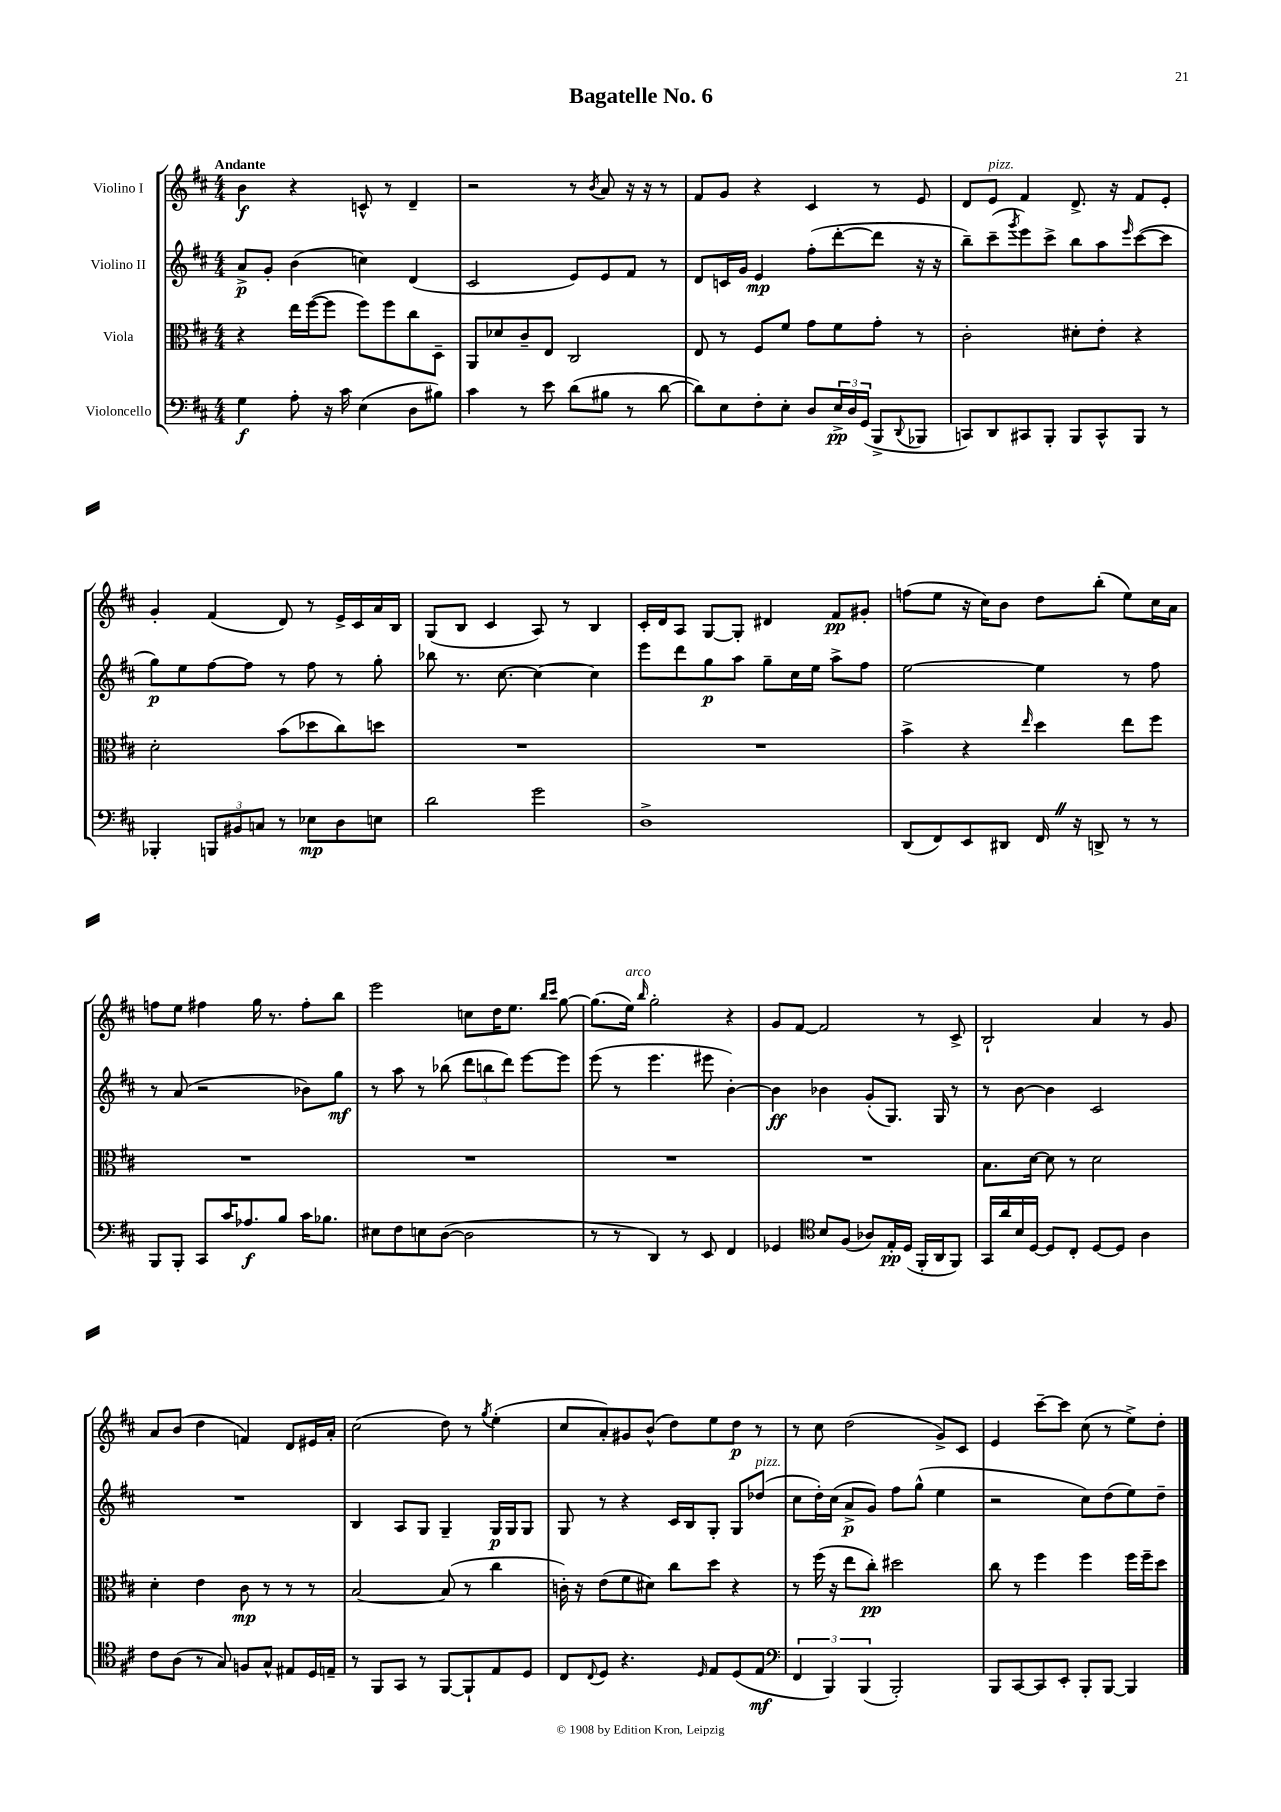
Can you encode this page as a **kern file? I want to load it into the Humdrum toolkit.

**kern	**dynam	**kern	**dynam	**kern	**dynam	**kern	**dynam
*part4	*part4	*part3	*part3	*part2	*part2	*part1	*part1
*staff4	*staff4	*staff3	*staff3	*staff2	*staff2	*staff1	*staff1
*I"Violoncello	*	*I"Viola	*	*I"Violino II	*	*I"Violino I	*
*clefF4	*	*clefC3	*	*clefG2	*	*clefG2	*
*k[f#c#]	*	*k[f#c#]	*	*k[f#c#]	*	*k[f#c#]	*
*M4/4	*	*M4/4	*	*M4/4	*	*M4/4	*
=1	=1	=1	=1	=1	=1	=1	=1
!	!	!	!	!	!	!LO:TX:a:B:t=Andante	!
4G\	f	4r	.	8a^/L	p	4b\	f
.	.	.	.	8g'/J	.	.	.
8A'\	.	16ee\LL	.	(4b\	.	4r	.
.	.	([16ff#\J	.	.	.	.	.
16r	.	8ff#\J]	.	.	.	.	.
16c#\	.	.	.	.	.	.	.
(4E\	.	8ff#\L)	.	4ccn\)	.	8cn^^/	.
.	.	8ff#\	.	.	.	8r	.
8D\L	.	8cc#\	.	(4d/	.	4d~/	.
8B#X\J)	.	8D~\J	.	.	.	.	.
=2	=2	=2	=2	=2	=2	=2	=2
4c#\	.	8AA/L	.	2c#/	.	2r	.
.	.	8d-X/	.	.	.	.	.
8r	.	8c#~/	.	.	.	.	.
8e\	.	8E/J	.	.	.	.	.
(8d\L	.	2C#/	.	8e/L)	.	8r	.
.	.	.	.	.	.	8qb/	.
8B#X\J	.	.	.	8e/	.	8a/	.
8r	.	.	.	8f#/J	.	16r	.
.	.	.	.	.	.	16r	.
[8d\	.	.	.	8r	.	8r	.
=3	=3	=3	=3	=3	=3	=3	=3
8d\L])	.	8E/	.	8d/L	.	8f#/L	.
8E\	.	8r	.	16cn/L	.	8g/J	.
.	.	.	.	16g/JJ	.	.	.
8F#'\	.	8F#/L	.	4e/	mp	4r	.
8E'\J	.	8f#/J	.	.	.	.	.
8D/L	.	8g\L	.	(8ff#'\L	.	4c#/	.
24E^/L	pp	8f#\	.	[8ddd'\	.	.	.
24D/	.	.	.	.	.	.	.
(24GG/JJ	.	.	.	.	.	.	.
8BBB^/L	.	8g'\J	.	8ddd\J]	.	8r	.
8qqDD/	.	.	.	.	.	.	.
8BBB-X/J	.	8r	.	16r	.	8e/	.
.	.	.	.	16r	.	.	.
=4	=4	=4	=4	=4	=4	=4	=4
8CCn/L)	.	2c#'\	.	8bb~\L)	.	8d/L	.
!	!	!	!	!	!	!LO:TX:a:i:t=pizz.	!
8DD/	.	.	.	(8ccc#~\	.	8e/J	.
.	.	.	.	8qggg/	.	.	.
8CC#X/	.	.	.	8eee\)	.	4f#/	.
8BBB'/J	.	.	.	8ccc#^\J	.	.	.
8BBB/L	.	8d#X'\L	.	8bb\L	.	8.d^/	.
8CC#^^/	.	8e'\J	.	8aa\	.	.	.
.	.	.	.	.	.	16r	.
.	.	.	.	16qqeee/	.	.	.
8BBB/J	.	4r	.	([8ccc#\	.	8f#/L	.
8r	.	.	.	8ccc#\J]	.	8e'/J	.
!!LO:LB:g=z
=5	=5	=5	=5	=5	=5	=5	=5
4BBB-X'/	.	2d'\	.	8gg\L)	p	4g'/	.
.	.	.	.	8ee\	.	.	.
12BBBn/L	.	.	.	[8ff#\	.	(4f#/	.
12BB#X/	.	.	.	.	.	.	.
.	.	.	.	8ff#\J]	.	.	.
12Cn/J	.	.	.	.	.	.	.
8r	.	(8b\L	.	8r	.	8d/)	.
8E-X\L	mp	8dd-X\	.	8ff#\	.	8r	.
8D\	.	8cc#\)	.	8r	.	16e^/LL	.
.	.	.	.	.	.	16c#/	.
8En\J	.	8ddn\J	.	8gg'\	.	16a/	.
.	.	.	.	.	.	16B/JJ	.
=6	=6	=6	=6	=6	=6	=6	=6
2d\	.	1r	.	8bb-X\	.	(8G/L	.
.	.	.	.	8.r	.	8B/J	.
.	.	.	.	.	.	4c#/	.
.	.	.	.	[8.cc#\	.	.	.
2g\	.	.	.	4cc#\_	.	8A/)	.
.	.	.	.	.	.	8r	.
.	.	.	.	4cc#\]	.	4B/	.
=7	=7	=7	=7	=7	=7	=7	=7
1D^	.	1r	.	8eee\L	.	16c#'/LL	.
.	.	.	.	.	.	16d/J	.
.	.	.	.	8ddd\	.	8A/J	.
.	.	.	.	8gg\	p	[8G/L	.
.	.	.	.	8aa\J	.	8G'/J]	.
.	.	.	.	8gg~\L	.	4d#X/	.
.	.	.	.	16cc#\L	.	.	.
.	.	.	.	16ee\JJ	.	.	.
.	.	.	.	8aa^\L	.	8f#/L	pp
.	.	.	.	8ff#\J	.	8g#X'/J	.
=8	=8	=8	=8	=8	=8	=8	=8
(8DD/L	.	4b^\	.	[2ee\	.	(8ffn\L	.
8FF#/)	.	.	.	.	.	8ee\J	.
8EE/	.	4r	.	.	.	16r	.
.	.	.	.	.	.	16cc#\KL)	.
8DD#X/J	.	.	.	.	.	8b\J	.
.	.	16qqee/	.	.	.	.	.
16FF#Z/	.	4dd\	.	4ee\]	.	8dd\L	.
16r	.	.	.	.	.	.	.
8DDn^/	.	.	.	.	.	(8bb'\J	.
8r	.	8ee\L	.	8r	.	8ee\L)	.
8r	.	8ff#\J	.	8ff#\	.	16cc#\L	.
.	.	.	.	.	.	16a\JJ	.
!!LO:LB:g=z
=9	=9	=9	=9	=9	=9	=9	=9
8BBB/L	.	1r	.	8r	.	8ffn\L	.
8BBB'/J	.	.	.	(8a/	.	8ee\J	.
8CC#/L	.	.	.	2r	.	4ff#X\	.
16c#/K	.	.	.	.	.	.	.
8.A-X/	f	.	.	.	.	.	.
.	.	.	.	.	.	16gg\	.
.	.	.	.	.	.	8.r	.
8B/J	.	.	.	.	.	.	.
16c#\KL	.	.	.	8b-X\L)	.	8ff#'\L	.
8.B-X\J	.	.	.	.	.	.	.
.	.	.	.	8gg\J	mf	8bb\J	.
=10	=10	=10	=10	=10	=10	=10	=10
8E#X\L	.	1r	.	8r	.	2eee\	.
8F#\	.	.	.	8aa\	.	.	.
8En\	.	.	.	8r	.	.	.
([8D\J	.	.	.	(8bb-X\	.	.	.
2D\]	.	.	.	12ddd\L	.	8ccn\L	.
.	.	.	.	12bbn\	.	.	.
.	.	.	.	.	.	16dd\K	.
.	.	.	.	12ddd\J)	.	.	.
.	.	.	.	.	.	8.ee\J	.
.	.	.	.	[8eee\L	.	.	.
.	.	.	.	.	.	16qqbb/LL	.
.	.	.	.	.	.	16qqccc#/JJ	.
.	.	.	.	8eee\J]	.	[8gg\	.
=11	=11	=11	=11	=11	=11	=11	=11
8r	.	1r	.	(8eee\	.	(8.gg\L]	.
8r	.	.	.	8r	.	.	.
!	!	!	!	!	!	!LO:TX:a:i:t=arco	!
.	.	.	.	.	.	16ee\Jk)	.
.	.	.	.	.	.	16qqbb/	.
4DD/)	.	.	.	4.eee\	.	2gg'\	.
8r	.	.	.	.	.	.	.
8EE/	.	.	.	8eee#X\	.	.	.
4FF#/	.	.	.	[4b'\)	.	4r	.
=12	=12	=12	=12	=12	=12	=12	=12
4GG-X/	.	1r	.	4b\]	ff	8g/L	.
.	.	.	.	.	.	[8f#/J	.
*clefC4	*	*	*	*	*	*	*
8B/L	.	.	.	4b-X\	.	2f#/]	.
(8F#/J	.	.	.	.	.	.	.
8A-X/L)	.	.	.	(8g'/L	.	.	.
16E'/L	pp	.	.	8.G/J)	.	.	.
(16D/JJ	.	.	.	.	.	.	.
16FF#'/LL	.	.	.	.	.	8r	.
16AA/J	.	.	.	16G/	.	.	.
8FF#/J)	.	.	.	8r	.	8c#^/	.
=13	=13	=13	=13	=13	=13	=13	=13
16GG/LL	.	8.B\L	.	8r	.	2B`/	.
16a/	.	.	.	.	.	.	.
16B/	.	.	.	[8b\	.	.	.
[16D/JJ	.	[16d\Jk	.	.	.	.	.
8D/L]	.	8d\]	.	4b\]	.	.	.
8C#'/J	.	8r	.	.	.	.	.
[8D/L	.	2d\	.	2c#/	.	4a/	.
8D/J]	.	.	.	.	.	.	.
4A\	.	.	.	.	.	8r	.
.	.	.	.	.	.	8g/	.
!!LO:LB:g=z
=14	=14	=14	=14	=14	=14	=14	=14
8c#\L	.	4d'\	.	1r	.	8a/L	.
(8A\J	.	.	.	.	.	(8b/J	.
8r	.	4e\	.	.	.	4dd\	.
8G/)	.	.	.	.	.	.	.
8Fn/L	.	8c#\	mp	.	.	4fn/)	.
8G^^/J	.	8r	.	.	.	.	.
8E#X/L	.	8r	.	.	.	8d/L	.
16D/L	.	8r	.	.	.	16e#X/L	.
16En~/JJ	.	.	.	.	.	16a'/JJ	.
=15	=15	=15	=15	=15	=15	=15	=15
8r	.	[2B/	.	4B/	.	(2cc#\	.
8FF#/L	.	.	.	.	.	.	.
8GG/J	.	.	.	8A/L	.	.	.
8r	.	.	.	8G/J	.	.	.
[8FF#/L	.	(8B/]	.	4G~/	.	8dd\)	.
8FF#`/]	.	8r	.	.	.	8r	.
.	.	.	.	.	.	8qgg/	.
8E/	.	4cc#\	.	16G/LL	p	(4ee'\	.
.	.	.	.	16G/J	.	.	.
8D/J	.	.	.	8G/J	.	.	.
=16	=16	=16	=16	=16	=16	=16	=16
8C#/L	.	16cn'\)	.	8G/	.	8cc#/L	.
.	.	16r	.	.	.	.	.
8qqC#/	.	.	.	.	.	.	.
8D/J	.	(8e\L	.	8r	.	8a'/)	.
4.r	.	8f#\	.	4r	.	8g#X/	.
.	.	8d#X\J)	.	.	.	(8b^^/J	.
.	.	8cc#\L	.	16c#/LL	.	8dd\L)	.
.	.	.	.	16B/J	.	.	.
16qqD/	.	.	.	.	.	.	.
8E/L	.	8dd\J	.	8G'/J	.	8ee\	.
(8D/	.	4r	.	8G/L	.	8dd\J	p
!	!	!	!	!LO:TX:a:i:t=pizz.	!	!	!
8E/J	mf	.	.	(8dd-X/J	.	8r	.
=17	=17	=17	=17	=17	=17	=17	=17
*clefF4	*	*	*	*	*	*	*
6FF#/	.	8r	.	8cc#\L	.	8r	.
.	.	(16ff#\	.	16dd'\L)	.	8cc#\	.
6BBB/)	.	.	.	.	.	.	.
.	.	16r	.	(16cc#\JJ	.	.	.
.	.	8ee\L	.	8a^/L	p	(2dd\	.
(6BBB/	.	.	.	.	.	.	.
.	.	8cc#'\J)	pp	8g/J)	.	.	.
2BBB'/)	.	2dd#X\	.	8ff#\L	.	.	.
.	.	.	.	(8gg^^\J	.	.	.
.	.	.	.	4ee\	.	8g^/L)	.
.	.	.	.	.	.	8c#/J	.
=18	=18	=18	=18	=18	=18	=18	=18
8BBB/L	.	8cc#\	.	2r	.	4e/	.
[8CC#/	.	8r	.	.	.	.	.
8CC#/]	.	4ff#\	.	.	.	[8ccc#~\L	.
8EE'/J	.	.	.	.	.	8ccc#\J]	.
8BBB'/L	.	4ff#\	.	8cc#\L)	.	(8cc#\	.
[8BBB/J	.	.	.	(8dd\	.	8r	.
4BBB/]	.	16ff#\LL	.	8ee\)	.	8ee^\L)	.
.	.	16ff#~\J	.	.	.	.	.
.	.	8dd\J	.	8dd~\J	.	8dd'\J	.
==	==	==	==	==	==	==	==
*-	*-	*-	*-	*-	*-	*-	*-
